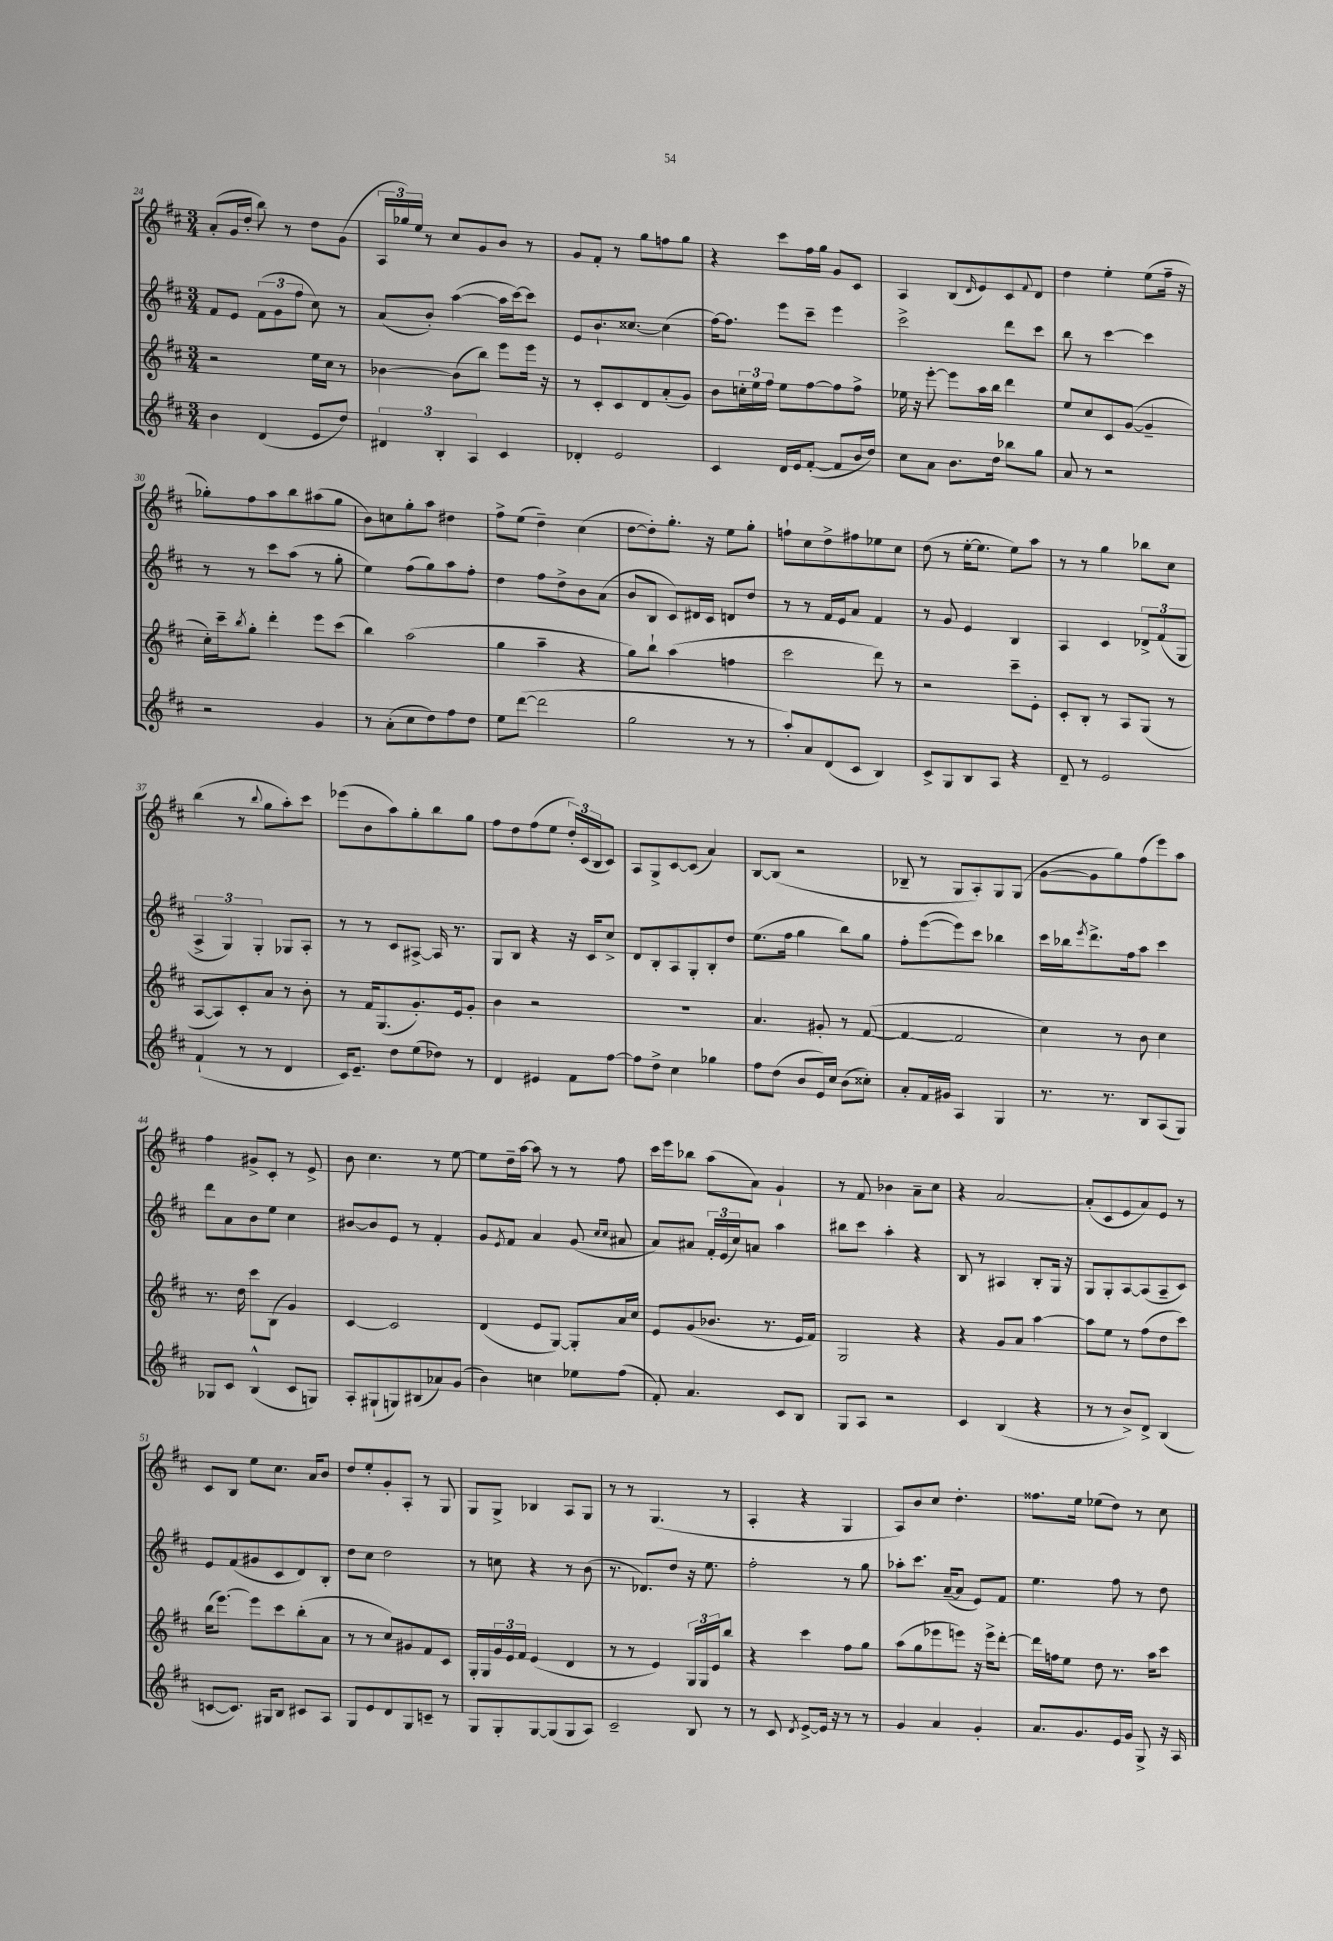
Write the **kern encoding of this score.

**kern	**kern	**kern	**kern
*staff4	*staff3	*staff2	*staff1
*clefG2	*clefG2	*clefG2	*clefG2
*k[f#c#]	*k[f#c#]	*k[f#c#]	*k[f#c#]
*M3/4	*M3/4	*M3/4	*M3/4
4b\	2r	8f#/L	(8a'/L
.	.	8e/J	16g/L
.	.	.	16dd'/JJ
(4d/	.	(12f#\L	8bb\)
.	.	12g\	.
.	.	.	8r
.	.	12ff#\J	.
8e/L	16ee\LL	8cc#\)	8dd\L
.	16cc#\JJ	.	.
8dd/J)	8r	8r	(8g\J
=	=	=	=
6d#/	[4b-\	(8a/L	24A/LL
.	.	.	24gg-/)
.	.	.	24ee/JJ
.	.	8b'/J)	8r
6B'/	.	.	.
.	(8b-\]L	([4aa\	8cc#/L
6A/	.	.	.
.	8bb\J)	.	8g/
4c#/	8eee\L	16aa\]LL	8b/J
.	.	[16ccc#\J)	.
.	16eee\Jk	8ccc#\]J	8r
.	16r	.	.
=	=	=	=
4d-'/	8r	8e/L	8g/L
.	8c#'/L	8.b`/	8f#'/J
2e/	8c#/	.	8r
.	.	[8.cc##/J	.
.	8d/	.	8gg\L
.	(8a'/	(4cc##\]	8ff\
.	8g/J)	.	8gg\J
=	=	=	=
4c#/	8b\L	[16ff#\LK)	4r
.	.	8.ff#\]J	.
.	24cc'\L	.	.
.	24ee\	.	.
.	24ff#\JJ	.	.
16d/LL	8ee\L	8eee\L	8ccc#\L
16e/J	.	.	.
([8f#'/J	[8ff#\	8ccc#~\J	16ff#\L
.	.	.	16gg\JJ
8f#/]L	8ff#\]	4eee\	8g/L
16b/L	8ff#^\J	.	8c#/J
16dd/JJ)	.	.	.
=	=	=	=
8cc#\L	16ee-\	2ccc#^\	4A/
.	16r	.	.
8a\J	[8eee'\	.	.
8.b\L	8eee\]L	.	(8B/L
.	.	.	16qqd/
.	16aa\L	.	8e/)
16dd\Jk	16bb\JJ	.	.
8bb-\L	4ddd\	8ddd\L	8c#/
.	.	.	8qqf#/
8gg\J	.	8ccc#\J	8d/J
=	=	=	=
8a/	8ee/L	8bb\	4dd\
8r	8cc#/	8r	.
2r	8c#/	[4ccc#\	4ee'\
.	([8g/J	.	.
.	4g~/]	4ccc#\]	(8ee\L
.	.	.	16ff#~\Jk
.	.	.	16r
=	=	=	=
2r	16cc#'\LL)	8r	8gg-'\L)
.	16ccc#~\J	.	.
.	8qbb/	.	.
.	8gg'\J	8r	8ff#\
.	4ddd'\	8ccc#\L	8aa\
.	.	(8aa\J	8bb\
4g/	8eee\L	8r	(8aa#\
.	(8ccc#\J	8gg'\	8gg-\J
=	=	=	=
8r	4bb\)	4ee\)	8b\L)
(8a'\L	.	.	8cc\
8cc#\	(2aa\	(8ff#\L	8gg'\
8dd\)	.	8gg\)	8aa\J
8ff#\	.	8aa\	4dd#\
8dd\J	.	8ff#'\J	.
=	=	=	=
8ee\L	4gg\	4dd\	8ff#^\L
([8ddd\J	.	.	(8ee\J
2ddd\]	4aa~\	8ff#\L	4dd~\)
.	.	8dd^\	.
.	4r	8b\	(4cc#\
.	.	(8a\J	.
=	=	=	=
2gg\	8gg\L)	8b/L	[8dd\L
.	8bb`\J	8B/J	8dd'\])
.	(4aa\	8c#/L)	8.gg'\J
.	.	16d#/L	.
.	.	16c#/JJ	16r
8r	4ff\	8d/L	8ee\L
8r	.	8dd/J	8gg'\J
=	=	=	=
8aa'/L)	2ccc#\	8r	8ff`\L
8a/	.	8r	8cc#\
(8d/	.	16f#/LL	8dd^\
.	.	16e/J	.
8c#/J	.	8a/J	8ff#\
4B/)	8ddd\)	4f#/	8ee-\
.	8r	.	8cc#\J
=	=	=	=
8c#^/L	2r	8r	(8dd\
8G/	.	8g/	8r
8B/	.	4e/	[16ee'\LK
.	.	.	8.ee\]J
8A/J	.	.	.
4r	8ccc#~\L	4B/	8ee\L)
.	8e'\J	.	8aa\J
=	=	=	=
8d~/	8c#'/L	4A/	8r
8r	8B'/J	.	8r
2e/	8r	4c#/	4gg\
.	8A/L	.	.
.	(8G/J	12d-^/L	8bb-\L
.	.	(12f#/	.
.	8r	.	8cc#\J
.	.	12G/J	.
=	=	=	=
(4f#`/	[8A/L	6A^/	(4bb\
.	8A/])	.	.
.	.	6G/)	.
8r	8c#'/	.	8r
.	.	6G'/	.
.	.	.	8qqbb/
8r	8a/J	.	8gg\L
4d/	8r	8G-/L	8aa'\)
.	8b'\	8A'/J	8ccc#\J
=	=	=	=
16c#/LK)	8r	8r	(8eee-\L
8.e~/J	.	.	.
.	16f#/LK	8r	8b\
.	(8.G/	.	.
8dd\L	.	8c#/L	8aa\)
(8ee\	8.g'/)	[8A#^/J	8gg'\
8dd-\J)	.	16A#/]	8bb\
.	16e/k	8.r	.
8r	8g'/J	.	8gg\J
=	=	=	=
4d/	4b\	8G/L	8ff#\L
.	.	8B/J	8dd\
4e#/	2r	4r	(8ff#\
.	.	.	8ee\J
8f#\L	.	16r	24dd'/LL)
.	.	.	(24c#/
.	.	16c#/LK	.
.	.	.	24B/J
[8ff#\J	.	8cc#^/J	8c#/J)
=	=	=	=
8ff#\]L	2.r	8d/L	8A/L
8dd^\J	.	8B'/	8G^/
4cc#\	.	8A/	[8c#/
.	.	8G'/	(8c#/]J
4gg-\	.	8B'/	4a/)
.	.	8dd/J	.
=	=	=	=
8ff#\L	4.a/	(8.ee\L	[8B/L
(8dd\J	.	.	(8B/]J
.	.	16ff#\Jk	.
8b/L	.	4gg\	2r
16e/L)	8g#'/	.	.
16cc#/JJ	.	.	.
(8b\L	8r	8bb\L)	.
8cc##'\J)	([8f#/	8gg\J	.
=	=	=	=
8a'/L	4f#/_	8ff#'\L	8B-~/
16f#/L	.	([8eee\	8r
16g#/JJ	.	.	.
4A/	2f#/]	8eee\])	8G/L
.	.	8ccc#\J	8A'/)
4G/	.	4bb-\	8G/
.	.	.	(8G/J
=	=	=	=
8.r	4cc#\)	16ccc#\LL	[8g\L
.	.	16bb-\J	.
.	.	8qeee/	.
.	.	8.ddd^\	8g\]
8.r	.	.	.
.	8r	.	8gg\)
.	.	16ff#\k	.
8B/L	8b\	8aa\J	(8ff#\
(8A/	4cc#\	4ccc#\	8eee\)
8G/J)	.	.	8aa\J
=	=	=	=
8G-/L	8.r	8ddd\L	4ff#\
8c#/J	.	8a\	.
.	16dd\	.	.
(4B^^/	8ccc#\L	8b\	8g#^/L
.	(8B\J	8ee\J	8c#'/J
8c#/L	4g/)	4cc#\	8r
8G/J)	.	.	8e^/
=	=	=	=
8A'/L	[4c#/	[8b#/L	8b\
(8G#`/	.	8b#/]	4.cc#\
8G/)	2c#/]	8e/J	.
(8B#/	.	8r	.
8a-/)	.	4f#'/	8r
(8g/J	.	.	[8ee\
=	=	=	=
4b\)	(4d/	8g/L	8ee\]L
.	.	8qe/	.
.	.	8f#/J	16dd~\L
.	.	.	[16aa\JJ
4cc\	8e/L	4a/	8aa\]
.	[8G/J)	.	8r
8ee-\L	8G'/]L	(8g/	8r
.	.	16qqcc#/LL	.
.	.	16qqcc#/JJ	.
(8ff#\J	16a/L	8a#/	8ff#\
.	16cc#/JJ	.	.
=	=	=	=
8f#'/)	8e/L	8a/L)	16ccc#\LL
.	.	.	16eee\J
4.a/	(8g/	8a#/J	8bb-\J
.	8.b-/J	24f#'/LL	(8aa\L
.	.	(24e/	.
.	.	24cc#/J)	.
.	.	8a/J	8a\J)
.	8.r	.	.
8c#/L	.	4aa\	4g`/
8B/J	16e/LL	.	.
.	16f#/JJ)	.	.
=	=	=	=
8G/L	2G/	8bb#\L	8r
8A/J	.	8ccc#\J	8f#/
2r	.	4aa'\	4b-\
.	4r	4r	8a~\L
.	.	.	8cc#\J
=	=	=	=
4c#/	4r	8B/	4r
.	.	8r	.
(4B/	8g/L	4A#/	[2a/
.	8a/J	.	.
4r	[4aa\	8B'/L	.
.	.	16G/Jk	.
.	.	16r	.
=	=	=	=
8r	8aa\]L	8G/L	(8a'/]L
8r	8ee\J	8G'/	8c#/
8b^/L)	8r	[8A/	8e/
8d^/J	(8ff#\L	(8A/]	8a/)
(4B/	8dd\	8A~/	8e/J
.	8ccc#\J)	8c#/J)	8r
=	=	=	=
[8c/L	(16bb\LK	8e/L	8c#/L
.	[8.eee\J)	.	.
8.c/]J)	.	(8f#/	8B/J
.	8eee\]L	8g#/	8ee\L
16G#/LK	.	.	.
8B/J	8ccc#\	8c#/	8.cc#\J
8c#/L	(8bb'\	8d/)	.
.	.	.	16a/LK
8A/J	8a\J	8B'/J	8b/J
=	=	=	=
8G/L	8r	8dd\L	8dd/L
8e/	8r	8cc#\J	8ee'/
8d/	8cc#/L)	2dd\	8g'/
8G/	8g#/	.	8A'/J
8c~/J	8f#/	.	8r
8r	8c#/J	.	8G/
=	=	=	=
8G/L	16G'/LL	8r	8G/L
.	16G/	.	.
8G'/	24g/	8cc\	8G^/J
.	24e/	.	.
.	24f#/JJ	.	.
[8G/	(4e/	4r	4B-/
(8G/]	.	.	.
8G/	4d/	8r	8A/L
8A/J)	.	(8b\	8G/J
=	=	=	=
2c#~/	8r	8.r	8r
.	8r	.	8r
.	.	8.d-/L)	.
.	4e/)	.	(4.G/
.	.	8dd/J	.
8B/	24G/LL	16r	.
.	24G/	.	.
.	.	8.ee\	.
.	24e/J	.	.
8r	8bb/J	.	8r
=	=	=	=
8r	4r	2ff#'\	4A'/
8c#/	.	.	.
8qd/	.	.	.
[8e^/L	4ccc#\	.	4r
16e/]Jk	.	.	.
16r	.	.	.
8r	8ff#\L	8r	4G/
8r	8gg\J	8gg\	.
=	=	=	=
4g/	(8aa\L	8aa-'\L	8A/L)
.	8gg\	8.ccc#\J	8b/
4a/	8eee-\	.	8cc#/J
.	.	([16a~/LK	.
.	8eee\J)	8a/]J	4.dd'\
4g'/	16r	8e/L)	.
.	16eee^\LK	.	.
.	[8ddd'\J	8f#/J	.
=	=	=	=
8.a/L	16ddd\]LL	4.ee\	8.ff##\L
.	16ff\J	.	.
.	8ee\J	.	.
8.g/	.	.	16ee\Jk
.	8dd\	.	(8ee-\L
16e/L	8.r	8ff#\	8dd\J)
16g/JJ	.	.	.
8G^/	.	8r	8r
.	16aa\LK	.	.
16r	8ccc#\J	8dd\	8cc#\
16A/	.	.	.
==	==	==	==
*-	*-	*-	*-
